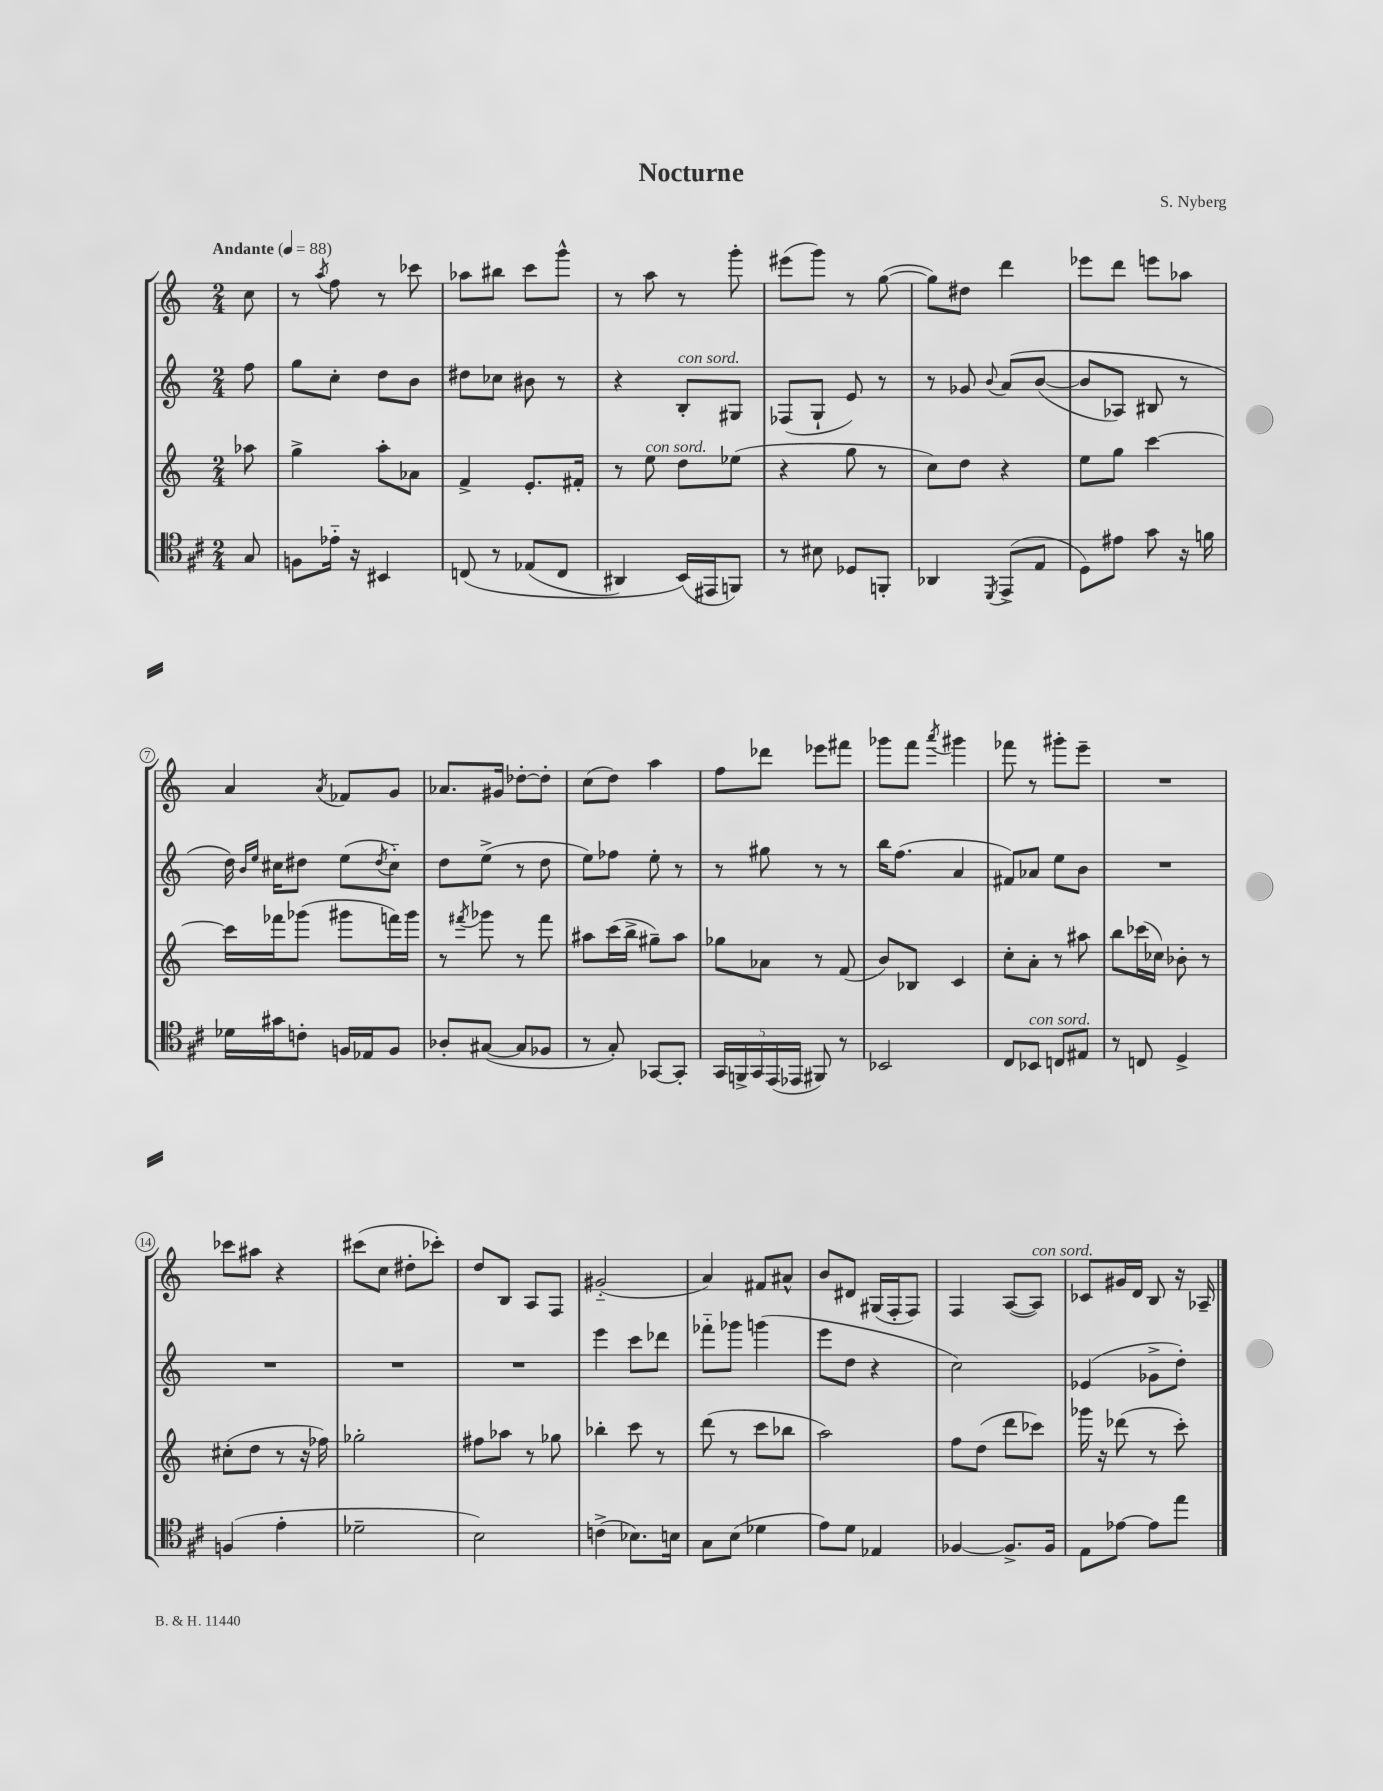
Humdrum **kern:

**kern	**kern	**kern	**kern
*part4	*part3	*part2	*part1
*staff4	*staff3	*staff2	*staff1
*clefC4	*clefG2	*clefG2	*clefG2
*k[f#c#]	*k[]	*k[]	*k[]
*M2/4	*M2/4	*M2/4	*M2/4
*MM88	*MM88	*MM88	*MM88
=	=	=	=
!	!	!	!LO:TX:a:B:t=Andante
8G/	8aa-X\	8ff\	8cc\
=1	=1	=1	=1
8Fn\L	4gg^\	8gg\L	8r
.	.	.	8qaa/
16e-X\Jk	.	8cc'\J	8ff\
16r	.	.	.
4BB#X/	8aa'\L	8dd\L	8r
.	8a-X\J	8b\J	8ccc-X\
=2	=2	=2	=2
(8Cn/	4f^/	8dd#X\L	8aa-X\L
8r	.	8cc-X\J	8bb#X\J
(8E-X/L	8.e'/L	8b#X\	8ccc\L
8C/J	.	8r	8ggg^^\J
.	16f#X'/Jk	.	.
=3	=3	=3	=3
4AA#X/)	8r	4r	8r
!	!LO:TX:a:i:t=con sord.	!	!
.	8ee\	.	8aa\
!	!	!LO:TX:a:i:t=con sord.	!
(16BB/LL)	8dd\L	8B'/L	8r
16EE#X/J	.	.	.
8FFn/J)	(8ee-X\J	8G#X/J	8ggg'\
=4	=4	=4	=4
8r	4r	(8F-X/L	(8eee#X\L
8B#X\	.	8G`/J	8ggg\J)
8D-X/L	8gg\	8e/)	8r
8FFn'/J	8r	8r	([8gg\
=5	=5	=5	=5
4AA-X/	8cc\L)	8r	8gg\L])
.	8dd\J	8g-X/	8dd#X\J
8qDD/	.	8qqb/	.
(8EE^/L	4r	(8a/L	4ddd\
8E/J	.	([8b/J	.
=6	=6	=6	=6
8D\L)	8ee\L	8b/L]	8eee-X\L
8e#X\J	8gg\J	8A-X/J)	8ddd\J
8g\	[4ccc\	8B#X/	8eeen\L
16r	.	8r	8aa-X\J
16fn\	.	.	.
!!LO:LB:g=z
=7	=7	=7	=7
16d-X\LL	16ccc\LL]	16dd\)	4a/
.	.	16qqb/LL	.
.	.	16qqee/JJ	.
16g#X\J	16fff-X\J	16cc#X\KL	.
8cn'\J	(8ggg-X\J	8dd#X\J	.
.	.	.	8qa/
16Fn/LL	8ggg#X\L	(8ee\L	8f-X/L
16E-X/J	.	.	.
.	.	8qdd#/	.
8F/J	16fffn\L)	8cc#\J)	8g/J
.	16ggg#\JJ	.	.
=8	=8	=8	=8
8A-X'/L	8r	8dd\L	8.a-X/L
.	8qfff#X/	.	.
([8G#X/J	8ggg-X\	(8ee^\J	.
.	.	.	16g#X/Jk
8G#/L]	8r	8r	[8dd-X'\L
8F-X/J	8fff#\	8dd\	8dd-'\J]
=9	=9	=9	=9
8r	8aa#X\L	8ee\L)	(8cc\L
8G'/)	(16ccc\L	8ff-X\J	8dd\J)
.	16bb^\JJ	.	.
[8GG-X/L	8gg#X~\L)	8ee'\	4aa\
8GG-'/J]	8aa#\J	8r	.
=10	=10	=10	=10
20GG/LL	8gg-X\L	8r	8ff\L
20FFn^/	.	.	.
20GG/	.	.	.
.	8a-X\J	8gg#X\	8ddd-X\J
(20EE/	.	.	.
20EE-X/JJ	.	.	.
8FF#X/)	8r	8r	8eee-X\L
8r	(8f/	8r	8fff#X\J
=11	=11	=11	=11
2BB-X/	8b/L)	16bb\KL	8ggg-X\L
.	.	(8.ff\J	.
.	8B-X/J	.	8fff\J
.	.	.	8qaaa/
.	4c/	4a/	4ggg#X\
=12	=12	=12	=12
8C#/L	8cc'\L	8f#X/L)	8fff-X\
!LO:TX:a:i:t=con sord.	!	!	!
8BB-X/J	8a'\J	8a-X/J	8r
8Cn/L	8r	8ee\L	8ggg#X'\L
8E#X/J	8aa#X\	8b\J	8eee~\J
=13	=13	=13	=13
8r	8bb\L	2r	2r
8Cn/	(16ccc-X\L	.	.
.	16cc-X\JJ)	.	.
4D^/	8b-X'\	.	.
.	8r	.	.
!!LO:LB:g=z
=14	=14	=14	=14
(4Fn/	(8cc#X'\L	2r	8ccc-X\L
.	8dd\J	.	8aa#X\J
4e'\	8r	.	4r
.	16r	.	.
.	16ff-X\)	.	.
=15	=15	=15	=15
2d-X~\	2gg-X'\	2r	(8ccc#X\L
.	.	.	8cc\J
.	.	.	8dd#X'\L
.	.	.	8ccc-X'\J)
=16	=16	=16	=16
2B\)	8ff#X\L	2r	8dd/L
.	8aa-X\J	.	8B/J
.	8r	.	8A/L
.	8gg-X\	.	8F/J
=17	=17	=17	=17
(4cn^\	4bb-X'\	4eee\	(2g#X/
8.B-X\L)	8ccc\	8ccc\L	.
.	8r	8ddd-X\J	.
16Bn\Jk	.	.	.
=18	=18	=18	=18
8G\L	(8ddd\	8fff-X\L	4a/)
(8B\J	8r	8ggg-X\J	.
4d-X\	8ccc\L	(4gggn\	8f#X/L
.	8bb-X\J	.	8a#X^^/J
=19	=19	=19	=19
8e\L)	2aa\)	8eee\L	8b/L
8d\J	.	8dd\J	8d#X/J
4E-X/	.	4r	(16G#X/LL
.	.	.	16F'/J
.	.	.	8F/J)
=20	=20	=20	=20
[4F-X/	8ff\L	2cc\)	4F/
.	(8dd\J	.	.
8.F-^/L]	8ddd\L	.	([8A/L
!	!	!	!LO:TX:a:i:t=con sord.
.	8ccc-X\J)	.	8A/J])
16F-/Jk	.	.	.
=21	=21	=21	=21
8E\L	16ggg-X\	(4e-X/	8c-X/L
.	16r	.	.
[8e-X\J	(8ddd-X\	.	16g#X/L
.	.	.	16d/JJ
8e-\L]	8r	8g-X^\L	8B/
8ee\J	8ccc'\)	8dd'\J)	16r
.	.	.	16A-X~/
==	==	==	==
*-	*-	*-	*-
